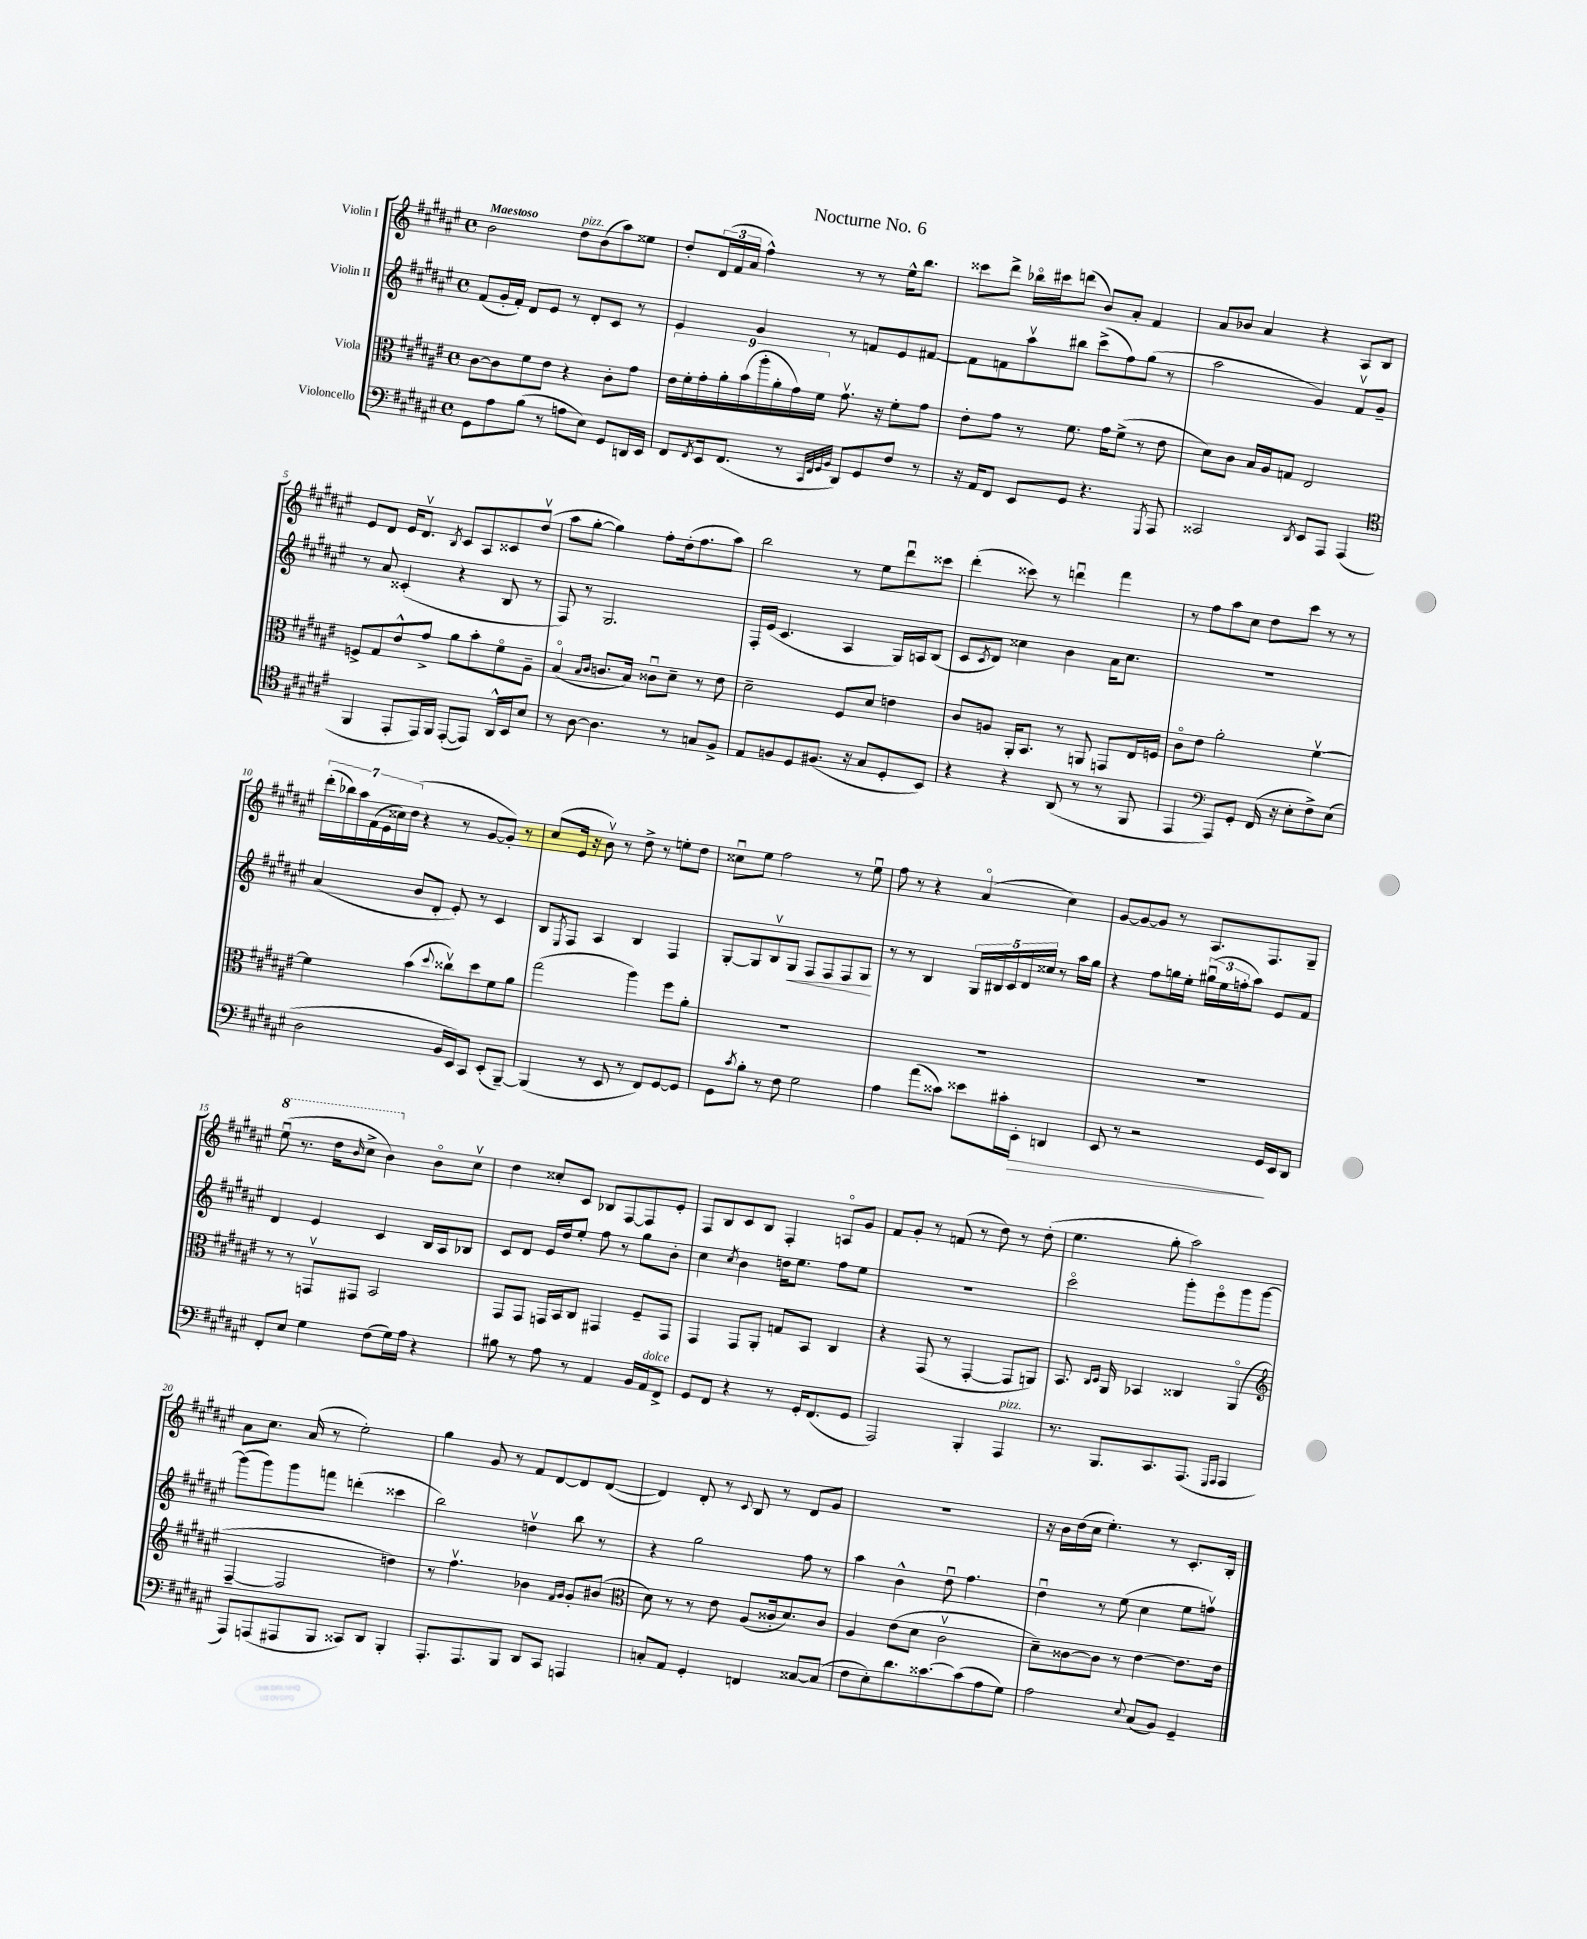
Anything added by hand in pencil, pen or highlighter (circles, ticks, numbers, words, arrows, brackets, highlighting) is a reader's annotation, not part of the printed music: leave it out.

**kern	**kern	**kern	**kern
*staff4	*staff3	*staff2	*staff1
*clefF4	*clefC3	*clefG2	*clefG2
*k[f#c#g#d#a#e#]	*k[f#c#g#d#a#e#]	*k[f#c#g#d#a#e#]	*k[f#c#g#d#a#e#]
*M4/4	*M4/4	*M4/4	*M4/4
*met(c)	*met(c)	*met(c)	*met(c)
8GG#\L	[8c#\L	(8f#/L	2b\
8A#\	8c#\]	16g#'/L	.
.	.	16f#'/JJ)	.
(8B\J	8f#\	8d#/L	.
8r	8e#\J	8e#/J	.
8A\L	4r	8r	8dd#\L
8E#\J)	.	8d#'/L	(8b\
8GG#/L	8c#'\L	8c#/J	8aa#\)
16DD/L	8g#\J	8r	8ee##\J
16EE#/JJ	.	.	.
=	=	=	=
8FF#/L	18e#\LL	4e#/	8dd#'/L
.	18f#'\	.	.
.	18g#'\	.	.
8qFF#/	.	.	.
16EE#/k	.	.	(24d#/L
.	18a#'\	.	24f#/
(8.FF#/J	.	.	.
.	.	.	24a#/JJ
.	(18b\	.	.
.	.	4g#/	4ff#^^\)
.	18aa#'\	.	.
.	18a#'\	.	.
8r	.	.	.
.	18g#\)	.	.
.	18f#\JJ	.	.
32qqCC#/LLL	.	.	.
32qqFF#/	.	.	.
32qqGG#/	.	.	.
32qqBB/JJJ	.	.	.
8DD#/L)	8.g#v\	8r	8r
8GG#/	.	8f/L	8r
.	16r	.	.
8F#/J	8f#'\L	8e#/	16ee#^^\LK
.	.	.	8.bb\J
8r	8g#\J	[8f#/J	.
=	=	=	=
16r	8e#'\L	8f#\]L	8ccc##\L
16AA#/LK	.	.	.
8FF#/J	8g#\J	8f\	8ddd#^\J
8EE#/L	8r	8aa#v\	16bb-o\LL
.	.	.	16ccc#\J
8GG#/J	8.f#\	8bb#\J	(8ddd\J
4.r	.	(8ccc#^\L	8b/L)
.	16g#\LK	.	.
.	(8f#^\J	8ff#\)	8a#'/J
.	8r	(8gg#\J	4f#/
8qGGG#/	.	.	.
8AAA#/	8e#\	8r	.
=	=	=	=
2CC##/	8d#\L)	2aa#\	8a#/L
.	8c#\J	.	8b-/J
.	16B/LL	.	4a#/
.	16A#/J	.	.
.	8G/J	.	.
8qDD#/	.	.	.
8EE#/L	2E#/	4g#/)	4r
8AAA#/J	.	.	.
(4AAA#/	.	8f#v/L	8A#/L
.	.	8g#~/J	8B/J
=	=	=	=
*clefC4	*	*	*
4FF#/	8F^/L	8r	8e#/L
.	8G#/	8a#/	8d#/J
8EE#'/L	8e#^^/	(4c##'/	16e#/LK
.	.	.	8.d#v/J
16EE#/L)	8g#^/J	.	.
16FF#/JJ	.	.	.
.	.	.	8qB/
([8EE#'/L	8a#\L	4r	8c#/L
8EE#/]J)	8b'\	.	8A#/
16AA#^^/LL	8f#o\	8B/	8c##/
16BB/J	.	.	.
8B/J	8A#~\J	8r	(8dd#v/J
=	=	=	=
8r	(4Bo/	8F#/)	8aa#\L
[8A#\	.	8r	[8gg#'\J
.	16qqB/LL	.	.
.	16qqc#/JJ	.	.
4.A#\]	8.c/L	2.G#/	4gg#\])
.	16B/Jk)	.	.
.	8c##u\L	.	8ff#'\L
8r	8d#~\J	.	(16dd#'\k
.	.	.	8.ff#\
8G/L	8r	.	.
8F#^/J	8e#\	.	8aa#\J)
=	=	=	=
8E#/L	2d#~\	16F#'/LL	2bb\
.	.	(16e#/JJ	.
8F/	.	4.c#/	.
8D#/	.	.	.
(8.F#/J	.	.	.
.	8F#/L	4A#/	8r
16r	.	.	.
8G#/L	8d#/J	.	8ee#\L
8D#'/	4e\	16G#/LL)	8ddd#u\
.	.	16A/J	.
8BB/J)	.	(8B/J	8ccc##\J
=	=	=	=
4r	8c#/L	8c#/L	(4ddd#'\
.	.	8qc#/	.
.	8A/J	8d#/J)	.
4r	16AA#'/LK	4cc##\	8ccc##\)
.	8.BB/J	.	.
.	.	.	8r
(8AA#/	8r	4b\	4dddu\
8r	8AA/	.	.
8r	8GG/L	16a#\LK	4fff#\
.	.	8.cc##\J	.
8FF#/	16E#/L	.	.
.	16F/JJ	.	.
=	=	=	=
4EE#/	8c#o\L	1r	8r
.	8e#\J	.	8ff#\L
*clefF4	*	*	*
8AAA#/L)	2a#'\	.	8aa#\
8GG#'/J	.	.	8cc#\J
(16FF#/	.	.	8dd#\L
16r	.	.	.
8E#'\L	.	.	8ccc#\J
8F#^\)	[4f#v\	.	8r
(8E#\J	.	.	8r
=	=	=	=
2D#\	4f#\]	(4a#/	(28ddd#'\LL
.	.	.	28bb-\)
.	.	.	28aa#\
.	.	.	(28f#\
.	.	.	28e#\
.	.	.	28cc##\)
.	.	.	(28dd#\JJ
.	(4b\	8b/L	4r
.	.	8d#'/J	.
.	8qqdd#/	.	.
16BB/LL	8cc##v\L)	8e#'/)	8r
16EE#/J)	.	.	.
8CC#/J	8dd#\	8r	[8g#/L
(8EE#'/L	8f#\	4c#/	8g#'/]J)
[8BBB~/J)	8a#\J	.	8r
=	=	=	=
(4BBB/]	(2gg#\	8B/L	(8cc#/L
.	.	8qE#/	.
.	.	8F#/J	16e#/Jk
.	.	.	16r
8r	.	4A#/	8bv\)
8EE#/	.	.	8r
8r	4aa#\)	4B/	8dd#^\
8FF#/L)	.	.	8r
[8GG#/	8ff#\L	4F#/	8ee'\L
8GG#/]J	8a#'\J	.	8dd#\J
=	=	=	=
8GG#\L	1r	[8G#'/L	8cc##u\L
8qc#/	.	.	.
8B'\J	.	8G#/]	8ee#\J
8r	.	8Bv/	2ff#\
8F#\	.	8G#/J	.
2G#\	.	8F#/L	.
.	.	8F#/	.
.	.	8F#/	8r
.	.	8G#/J	8ee#u\
=	=	=	=
4A#\	1r	8r	8ff#\
.	.	8r	8r
(8a#\L	.	4B/	4r
8c##\J)	.	.	.
8e##\L	.	20G#/LL	(4a#o/
.	.	20B#/	.
.	.	20c#/	.
16c#'\L	.	.	.
.	.	20d#/	.
16EE#'\JJ	.	.	.
.	.	20cc##/JJ	.
4DD/	.	8r	4cc#\)
.	.	16aa#\LL	.
.	.	16gg#\JJ	.
=	=	=	=
8EE#/	1r	4r	[8g#/L
8r	.	.	8g#/_
2r	.	8ff#\L	8g#/]J
.	.	16gg\L	8r
.	.	16ee#'\JJ	.
.	.	(24gg#u\LL	8.A#/L
.	.	24ee#\	.
.	.	24ff'\J	.
.	.	8aa#\J)	.
.	.	.	8.F#/
16GG#/LL	.	8e#/L	.
16EE#/J	.	.	.
8DD#/J	.	8f#/J	8G#~/J
=	=	=	=
8FF#'/L	8r	4d#/	(8eee#u\
8E#/J	8r	.	8.r
4G#\	8GGv/L	4e#/	.
.	.	.	16ddd#\LK
.	.	.	16qqbb/
.	8GG#/J	.	8ccc#^\J
(8F#\L	2BB/	4c#/	4bb\)
16G#\L)	.	.	.
16A#\JJ	.	.	.
4r	.	16B/LL	8bo\L
.	.	16A#/J	.
.	.	8B-/J	8cc#v\J
=	=	=	=
8B#\	8GG#/L	8c#/L	4dd#\
8r	8GG#/J	8d#/J	.
8A#\	16GG/LL	16e#/LL	8cc##'/L
.	16BB/J	16dd#/J	.
8r	8C#/J	8ee#'/J	8c#/J
4AA#/	4GG#/	8ff#\	8B-/L
.	.	8r	[8F#/
16BB/LL	8F#~/L	8gg#\L	8F#/]
16AA#/J	.	.	.
8FF#^/J	8GG#/J	8b'\J	8e#'/J
=	=	=	=
8GG#/L	4GG#/	4cc#\	8F#/L
8FF#/J	.	.	8B/
.	.	8qcc#/	.
4r	8GG#/L	4b\	8c#/
.	8AA#'/J	.	8B/J
8r	8G/L	16dd\LK	4F#'/
.	.	8.ee#\J	.
16GG#'/LK	8BB/J	.	.
(8.FF#/	.	.	.
.	4C#/	8ff#\L	8Ao/L
8GG#/J	.	8ee#\J	8g#/J
=	=	=	=
2AAA#/)	4r	1r	8f#/L
.	.	.	8g#'/J
.	(8GG#/	.	8r
.	8r	.	(8f/
4BBB'/	[4GG#'/	.	8r
.	.	.	8dd#\)
4AAA#/	8GG#/]L	.	8r
.	8AA/J)	.	(8dd#'\
=	=	=	=
8.r	8.BB/	2ccc#o\	4.ee#\
.	16qqC#/LL	.	.
.	16qqD#/JJ	.	.
8.BBB/L	16AA#/	.	.
.	4BB-/	.	.
8.CC#/	.	.	8gg#'\
.	4C##/	8ggg#'\L	2aa#\)
(8.AAA#/J	.	.	.
.	.	8eee#o\	.
16qqGGG#/LL	.	.	.
16qqAAA#/JJ	.	.	.
4AAA#/	(4AA#o/	8ggg#\	.
.	.	[8ggg#\J	.
=	=	=	=
*	*clefG2	*	*
8AAA#/L)	[4F#~/	(8ggg#\]L	8a#\L
(8AAA/	.	8ggg#\)	8.cc#\J
8AAA#/	2F#/]	8ggg#\	.
.	.	.	(16a#/
8BBB/J	.	8fff\J	8r
8CC##/L)	.	(4ddd'\	2ee#'\)
8DD#/J	.	.	.
4BBB'/	4dd\)	4ccc##\	.
=	=	=	=
8.AAA#'/L	8r	2bb\)	4gg#\
.	4.ff#v\	.	.
8.AAA#/	.	.	.
.	.	.	8g#/
8BBB/J	.	.	8r
8DD#/L	4b-\	4ddv\	8f#/L
8CC#/J	.	.	[8d#/
.	16qqf#/LL	.	.
.	16qqg#/JJ	.	.
4AAA/	8g#'/L	8bb\	8d#/]
.	(8b#/J	8r	([8d#/J
=	=	=	=
*	*clefC3	*	*
8C'/L	8d#\)	4r	4d#/])
8AA#/J	8r	.	.
4GG#'/	8r	2gg#\	8d#'/
.	8e#\	.	8r
.	.	.	8qqc#/
4FF/	(8A#/L	.	8B/
.	16c##'/k	.	8r
.	8.d#/)	.	.
[8C##/L	.	8ff#\	8d#/L
(8C##/]J	8c##/J	8r	8g#/J
=	=	=	=
8F#\L	4A#/	4aa#\	1r
8E#'\)	.	.	.
8.d#\	(8e#\L	4b^^\	.
.	8d#\J	.	.
[8.c##\	.	.	.
.	2c#v\	8dd#u\	.
(8c##\]	.	4.ff#\	.
8A#\	.	.	.
8G#\J)	.	.	.
=	=	=	=
2A#\	8d#~\L)	4dd#u\	16r
.	.	.	16b\LL
.	[8c##\	.	(16dd#\
.	.	.	16cc#\JJ
.	8c##\]J	8r	4.ee#'\)
.	8r	(8ee#\	.
8qqE#/	.	.	.
(8C#/L	[4e#\	4cc#\	.
8BB/J)	.	.	8r
4GG#~/	8.e#\]L	8ee#\L	8.c#'/L
.	.	8ffv\J)	.
.	16e#\Jk	.	16B'/Jk
==	==	==	==
*-	*-	*-	*-
